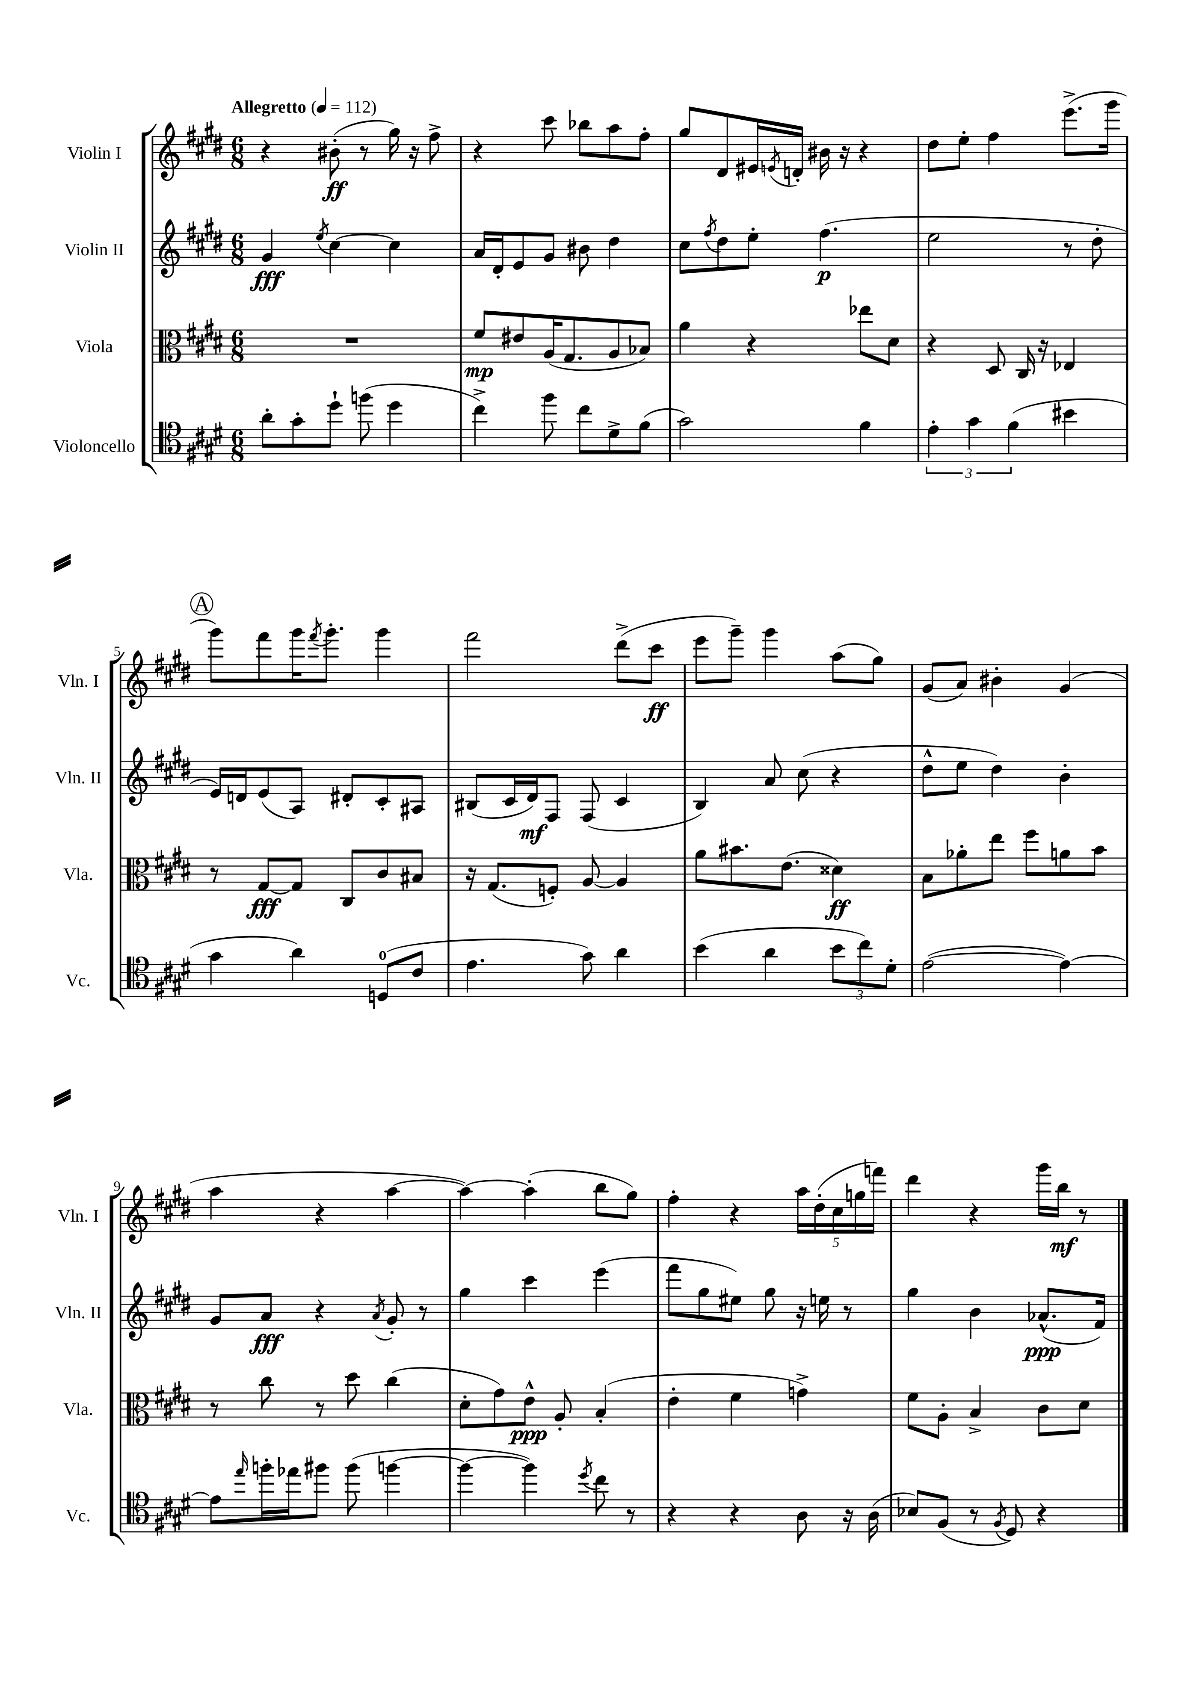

**kern	**kern	**kern	**kern
*staff4	*staff3	*staff2	*staff1
*clefC4	*clefC3	*clefG2	*clefG2
*k[f#c#g#d#]	*k[f#c#g#d#]	*k[f#c#g#d#]	*k[f#c#g#d#]
*M6/8	*M6/8	*M6/8	*M6/8
*MM112	*MM112	*MM112	*MM112
8a'	2.r	4g#	4r
8g#'	.	.	.
.	.	8qee	.
8dd#`	.	[4cc#	(8b#'
(8ff	.	.	8r
4dd#	.	4cc#]	16gg#)
.	.	.	16r
.	.	.	8ff#^
=	=	=	=
4cc#^)	8f#	16a	4r
.	.	16d#'	.
.	8e#	8e	.
8ff#	(16A	8g#	8ccc#
.	8.G#	.	.
8cc#	.	8b#	8bb-
8d#^	8A	4dd#	8aa
(8f#	8B-)	.	8ff#'
=	=	=	=
2g#)	4a	8cc#	8gg#
.	.	8qff#	.
.	.	8dd#	8d#
.	4r	8ee'	16e#
.	.	.	8qe
.	.	.	16d'
.	.	(4.ff#	16b#
.	.	.	16r
4f#	8ee-	.	4r
.	8d#	.	.
=	=	=	=
6e'	4r	2ee	8dd#
.	.	.	8ee'
6g#	.	.	.
.	8D#	.	4ff#
(6f#	.	.	.
.	16C#	.	.
.	16r	.	.
4b#	4E-	8r	(8.eee^
.	.	8dd#'	.
.	.	.	16ggg#
=	=	=	=
4g#	8r	16e)	8ggg#)
.	.	16d	.
.	[8G#	(8e	8fff#
4a)	8G#]	8A)	16ggg#
.	.	.	8qfff#
.	.	.	8.ggg#'
.	8C#	8d#'	.
(8D	8c#	8c#'	4ggg#
8c#	8B#	8A#	.
=	=	=	=
4.e	16r	(8B#	2fff#
.	(8.G#	.	.
.	.	16c#	.
.	.	16d#)	.
.	8F')	8F#	.
8g#)	[8A	(8F#	.
4a	4A]	4c#	(8ddd#^
.	.	.	8ccc#
=	=	=	=
(4b	8a	4B)	8eee
.	8.b#	.	8ggg#~)
4a	.	8a	4ggg#
.	(8.e	.	.
.	.	(8cc#	.
12b	4d##)	4r	(8aa
12cc#)	.	.	.
.	.	.	8gg#)
12d#'	.	.	.
=	=	=	=
([2e	8B	8dd#^^	(8g#
.	8a-'	8ee	8a)
.	8ee	4dd#)	4b#'
.	8ff#	.	.
4e_)	8a	4b'	(4g#
.	8b	.	.
=	=	=	=
8e]	8r	8g#	4aa
16qqee	.	.	.
16ff'	8cc#	8a	.
16ee-	.	.	.
8ff#	8r	4r	4r
(8ff#	8dd#	.	.
.	.	8qa	.
[4ff	(4cc#	8g#'	[4aa
.	.	8r	.
=	=	=	=
4ff_	8d#'	4gg#	4aa_)
.	8g#)	.	.
4ff])	8e^^	4ccc#	(4aa']
.	8A'	.	.
8qdd#	.	.	.
8cc#	(4B'	(4eee	8bb
8r	.	.	8gg#)
=	=	=	=
4r	4e'	8fff#	4ff#'
.	.	8gg#	.
4r	4f#	8ee#)	4r
.	.	8gg#	.
8A	4g^)	16r	20aa
.	.	.	(20dd#'
.	.	16ee	.
.	.	.	20cc#
16r	.	8r	.
.	.	.	20gg
(16A	.	.	.
.	.	.	20fff)
=	=	=	=
8B-)	8f#	4gg#	4ddd#
(8F#	8A'	.	.
8r	4B^	4b	4r
8qF#	.	.	.
8D#)	.	.	.
4r	8c#	(8.a-^^	16ggg#
.	.	.	16bb
.	8d#	.	8r
.	.	16f#)	.
==	==	==	==
*-	*-	*-	*-
